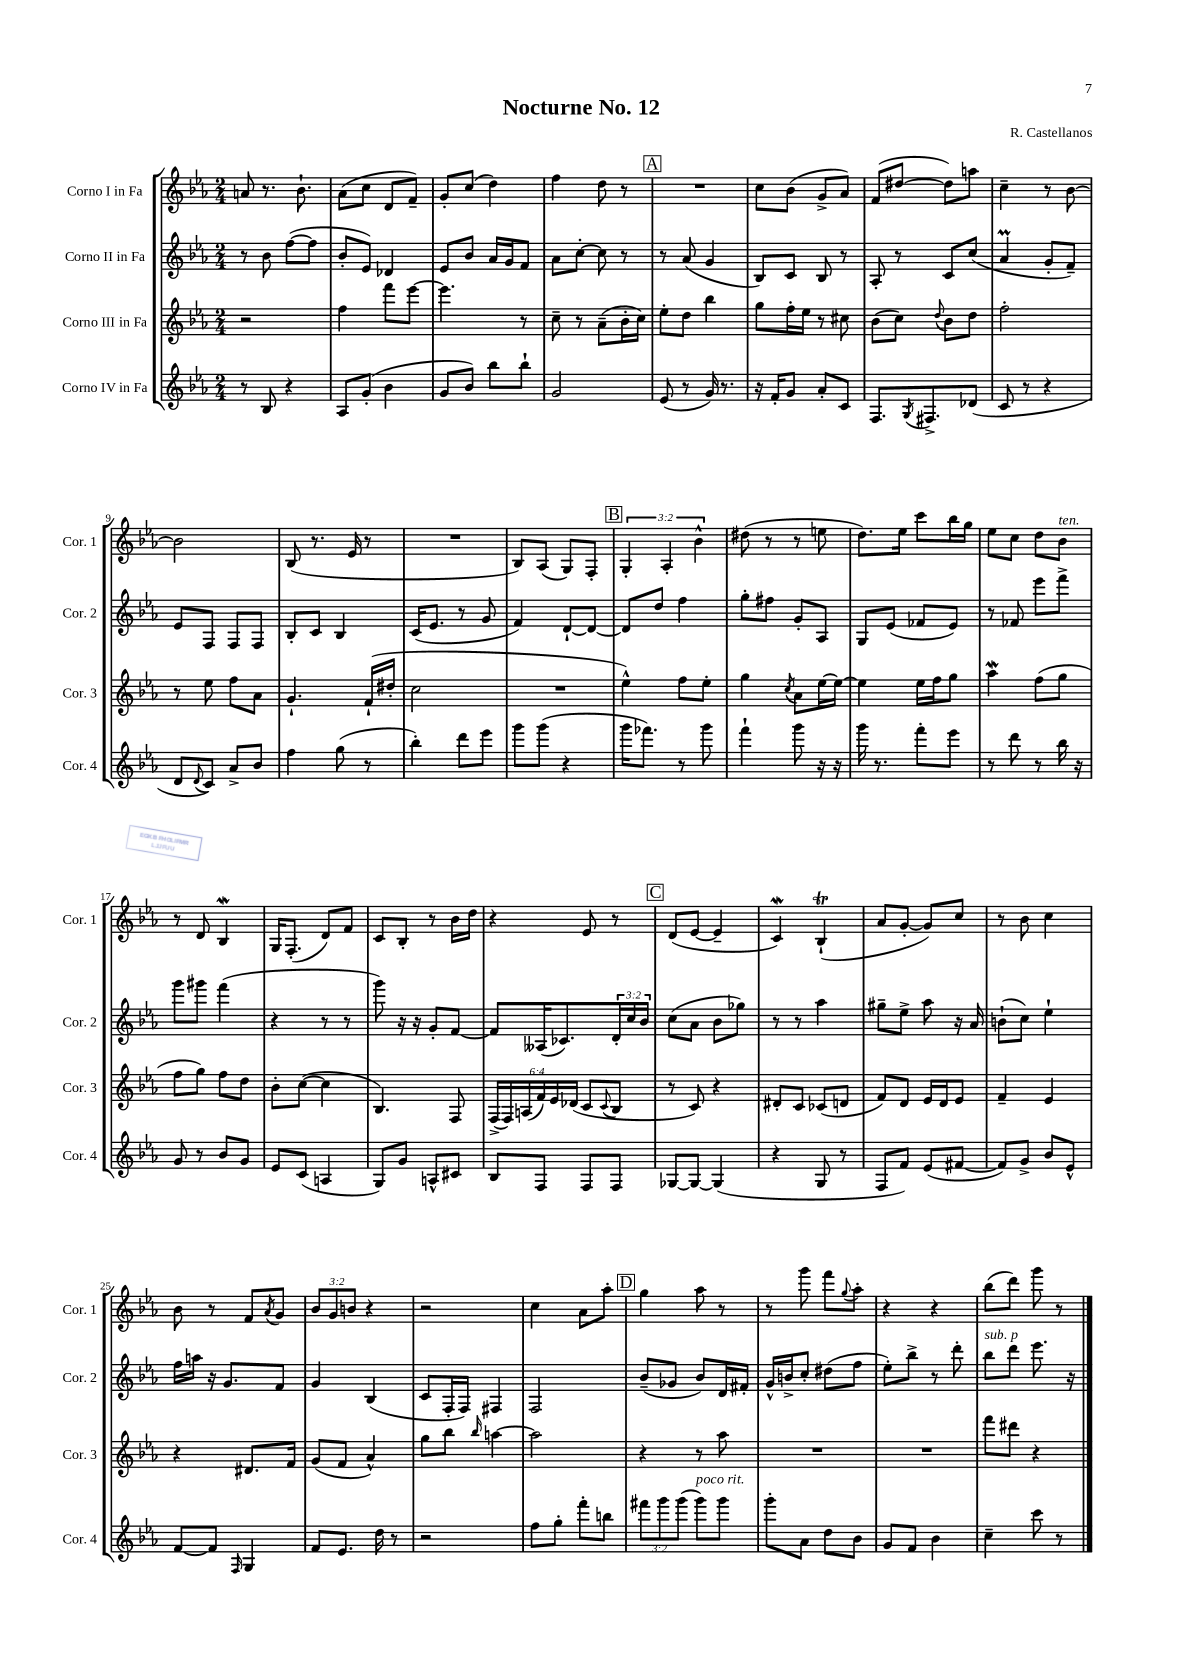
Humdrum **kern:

**kern	**kern	**kern	**kern
*staff4	*staff3	*staff2	*staff1
*clefG2	*clefG2	*clefG2	*clefG2
*k[b-e-a-]	*k[b-e-a-]	*k[b-e-a-]	*k[b-e-a-]
*M2/4	*M2/4	*M2/4	*M2/4
8r	2r	8r	8a
8B-	.	8b-	8.r
4r	.	([8ff	.
.	.	.	8.b-`
.	.	8ff]	.
=	=	=	=
8A-	4ff	8b-'	(8a-
(8g'	.	8e-)	8cc
4b-	8fff	4d-	8d
.	[8eee-	.	8f~)
=	=	=	=
8g	4.eee-]	8e-	8g'
8b-)	.	8b-	(8cc
8bb-	.	16a-	4dd)
.	.	16g	.
8bb-`	8r	8f	.
=	=	=	=
2g	8cc~	8a-	4ff
.	8r	[8cc'	.
.	(8a-~	8cc]	8dd
.	16b-'	8r	8r
.	16cc)	.	.
=	=	=	=
(8e-	8ee-'	8r	2r
8r	8dd	(8a-	.
16g)	4bb-	4g	.
8.r	.	.	.
=	=	=	=
16r	8gg	8B-)	8cc
16f'	.	.	.
8g	16ff'	8c	(8b-
.	16ee-	.	.
8a-'	8r	8B-	8g^
8c	8cc#	8r	8a-)
=	=	=	=
8.F	(8b-	8A-'	(8f
.	8cc)	8r	[8dd#
8qG	.	.	.
8.F#^	.	.	.
.	8qqdd	.	.
.	8b-	8c	8dd#])
(8d-	8dd	(8cc	8aa
=	=	=	=
8c	2ff'	4a-	4cc~
8r	.	.	.
4r	.	8g'	8r
.	.	8f~)	[8b-
=	=	=	=
8d	8r	8e-	2b-]
8qqd	.	.	.
8c)	8ee-	8F	.
8a-^	8ff	8F	.
8b-	8a-	8F	.
=	=	=	=
4ff	4.g`	8B-'	(8B-
.	.	8c	8.r
(8gg	.	4B-	.
.	.	.	16e-
8r	(16f`	.	8r
.	16dd#'	.	.
=	=	=	=
4bb-')	2cc	(16c	2r
.	.	8.e-	.
8ddd	.	8r	.
8eee-	.	8g	.
=	=	=	=
8ggg	2r	4f)	8B-)
(8ggg	.	.	(8A-
4r	.	[8d`	8G)
.	.	8d_	8F'
=	=	=	=
16ggg	4ee-^^)	8d]	6G'
8.fff-)	.	.	.
.	.	8dd	.
.	.	.	6A-'
8r	8ff	4ff	.
.	.	.	6b-^^
8ggg	8ee-'	.	.
=	=	=	=
4fff`	4gg	8gg'	(8dd#
.	.	8ff#	8r
.	8qcc	.	.
8ggg	8a-	8g'	8r
16r	[16ee-	8A-	8ee
16r	16ee-_	.	.
=	=	=	=
16ggg	4ee-]	8G	8.dd)
8.r	.	.	.
.	.	(8e-	.
.	.	.	16ee-
8fff'	16ee-	8f-	8ccc
.	16ff	.	.
8eee-	8gg	8e-)	16bb-
.	.	.	16gg
=	=	=	=
8r	4aa-	8r	8ee-
8ddd	.	8f-	8cc
8r	(8ff	8eee-	8dd
16bb-	8gg	8fff^	8b-
16r	.	.	.
=	=	=	=
8g	8ff	8ggg	8r
8r	8gg)	8ggg#	8d
8b-	8ff	(4fff	4B-
8g	8dd	.	.
=	=	=	=
8e-	8b-'	4r	16G
.	.	.	(8.F'
(8c	([8cc	.	.
4A	4cc]	8r	8d)
.	.	8r	8f
=	=	=	=
8G)	4.B-)	8ggg)	8c
8g	.	16r	8B-'
.	.	16r	.
8A^^	.	8g'	8r
8c#	8F	[8f	16b-
.	.	.	16dd
=	=	=	=
8B-	(24F^	8f]	4r
.	24F)	.	.
.	(24A	.	.
8F	24f)	(16A--	.
.	24e-	.	.
.	.	8.c-)	.
.	(24d-	.	.
8F	8c	.	8e-
.	8qqc	.	.
8F	8B-	24d'	8r
.	.	24cc	.
.	.	24b-	.
=	=	=	=
[8G-	8r	(8cc	(8d
8G-_	8c)	8a-	[8e-
(4G-]	4r	8b-	4e-~]
.	.	8gg-)	.
=	=	=	=
4r	8d#'	8r	4c)
.	8c	8r	.
8G	(8c-	4aa-	(4B-`
8r	8d	.	.
=	=	=	=
8F	8f)	8gg#~	8a-
8f)	8d	8ee-^	[8g'
(8e-	16e-	8aa-	8g])
.	16d	.	.
[8f#	8e-	16r	8cc
.	.	16a-	.
=	=	=	=
8f#])	4f~	(8b`	8r
8g^	.	8cc)	8b-
8b-	4e-	4ee-`	4cc
8e-^^	.	.	.
=	=	=	=
[8f	4r	16ff	8b-
.	.	16aa	.
8f]	.	16r	8r
.	.	8.g	.
16qqF	.	.	.
4G	8.d#	.	8f
.	.	.	8qa-
.	.	8f	8g
.	16f	.	.
=	=	=	=
8f	(8g	4g	12b-
.	.	.	12g
8.e-	8f	.	.
.	.	.	12b
.	4a-^^)	(4B-	4r
16dd	.	.	.
8r	.	.	.
=	=	=	=
2r	8gg	8c	2r
.	8bb-	16F'	.
.	.	16F)	.
.	16qqbb-	.	.
.	[4aa	4F#	.
=	=	=	=
8ff	2aa]	2F	4cc
8gg'	.	.	.
8fff'	.	.	8a-
8bb	.	.	8aa-'
=	=	=	=
12fff#	4r	(8b-~	4gg
12ggg	.	.	.
.	.	8g-	.
(12ggg	.	.	.
8ggg)	8r	8b-)	8aa-
8ggg	8aa-	16d	8r
.	.	16f#'	.
=	=	=	=
8ggg'	2r	16g^^	8r
.	.	16b^	.
8a-	.	8cc'	8ggg
8dd	.	(8dd#	8fff
.	.	.	8qqgg
8b-	.	8ff	8aa-'
=	=	=	=
8g	2r	8ee-')	4r
8f	.	8bb-^	.
4b-	.	8r	4r
.	.	8ddd'	.
=	=	=	=
4cc~	8fff	8bb-	(8bb-
.	8ddd#	8ddd	8ddd)
8ccc	4r	8.eee-	8ggg
8r	.	.	8r
.	.	16r	.
==	==	==	==
*-	*-	*-	*-
